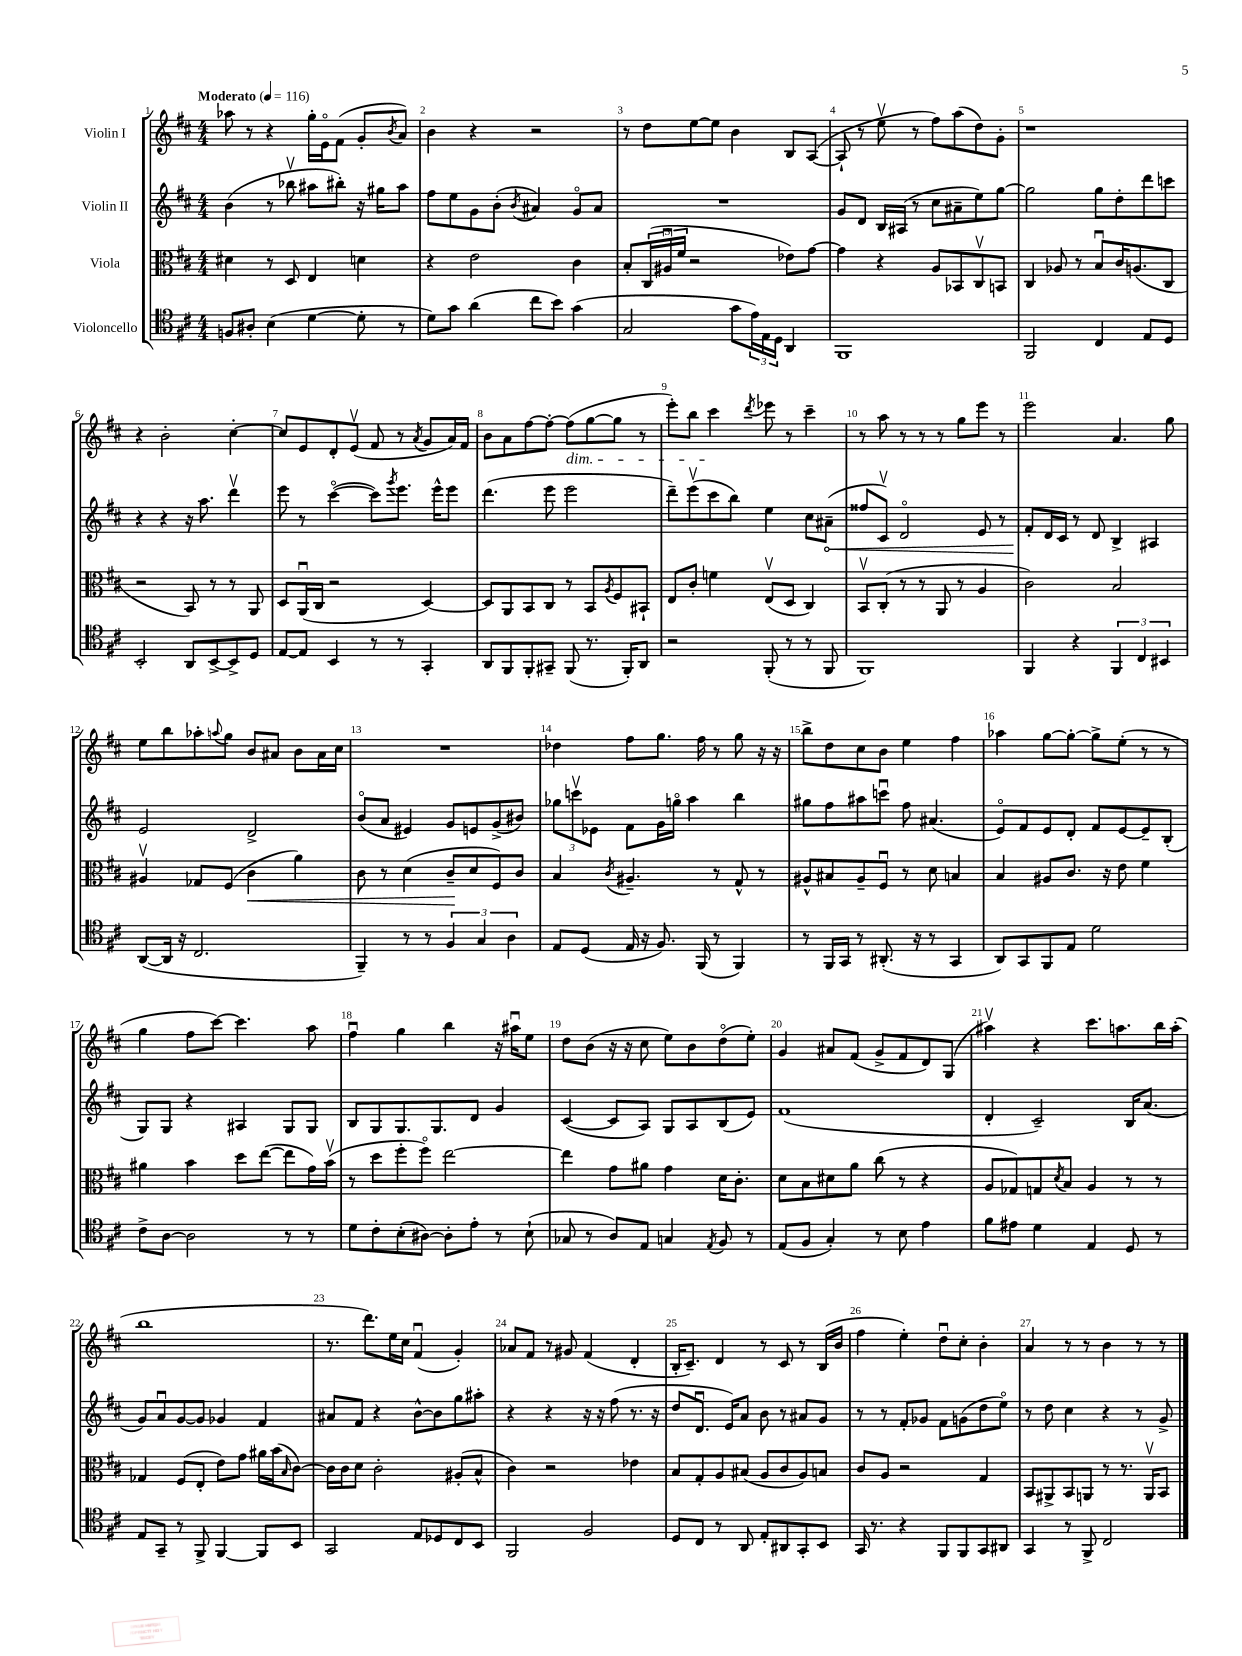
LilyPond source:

<<
\new StaffGroup <<
\new Staff = "s0" \with { instrumentName = "Violin I" } {
    \clef treble \key d \major \numericTimeSignature \time 4/4 \tempo "Moderato" 4 = 116
    aes''8 r8 r4 g''16-. e'16\flageolet fis'8( g'8-. \acciaccatura { b'8 } a'8) |
    b'4 r4 r2 |
    r8 d''8 e''8~ e''8 b'4 b8 a8~( |
    a8-! r8 e''8\upbow r8 fis''8) a''8( d''8) g'8-. |
    r1 |
    r4 b'2-. cis''4~-. |
    cis''8 e'8 d'8-. e'8\upbow( fis'8 r8 \acciaccatura { a'8 } g'8 a'16) fis'16 |
    b'8 a'8 fis''8~ fis''8~-. fis''8\dim( g''8~ g''8 r8 |
    e'''8-.) b''8 cis'''4\! \acciaccatura { d'''8 } ees'''8 r8 cis'''4-- |
    r8 a''8 r8 r8 r8 g''8 e'''8 r8 |
    e'''2 a'4. g''8 |
    e''8 b''8 aes''8-. \appoggiatura { a''8 } g''8 b'8 ais'8 b'8 ais'16 cis''16 |
    R1 |
    des''4 fis''8 g''8. fis''16 r8 g''8 r16 r16 |
    b''8-> d''8 cis''8 b'8 e''4 fis''4 |
    aes''4 g''8~ g''8~-. g''8-> e''8-.( r8 r8 |
    g''4 fis''8 cis'''8~) cis'''4. a''8 |
    fis''4\downbow g''4 b''4 r16 ais''16\downbow e''8 |
    d''8 b'8( r16 r16 cis''8 e''8) b'8 d''8\flageolet( e''8-.) |
    g'4 ais'8 fis'8( g'8-> fis'8 d'8) g8( |
    ais''4\upbow) r4 cis'''8. a''8. b''16 a''16-.( |
    b''1 |
    r8. d'''8.) e''16 cis''16 fis'4\downbow( g'4-.) |
    aes'8 fis'8 r8 gis'8 fis'4( d'4-. |
    b16-. cis'8.--) d'4 r8 cis'8 r8 b16( b'16 |
    fis''4 e''4-.) d''8\downbow cis''8-. b'4-. |
    a'4 r8 r8 b'4 r8 r8 \bar "|." |
}
\new Staff = "s1" \with { instrumentName = "Violin II" } {
    \clef treble \key d \major \numericTimeSignature \time 4/4
    b'4( r8 bes''8\upbow ais''8 bis''8-.) r16 gis''16 ais''8 |
    fis''8 e''8 g'8 b'8-.( \acciaccatura { b'8 } ais'4) g'8\flageolet ais'8 |
    R1 |
    g'8 d'8 b16 ais16( r8 cis''8 ais'8-- e''8) g''8~ |
    g''2 g''8 d''8-. d'''8 c'''8 |
    r4 r4 r16 a''8. d'''4\upbow |
    e'''8 r8 cis'''4~\flageolet( cis'''8) \acciaccatura { g'''8 } e'''8. e'''16-^ e'''8 |
    d'''4.( e'''8 e'''2 |
    d'''8--) e'''8\upbow( cis'''8 b''8) e''4 cis''8 \once \override Hairpin.circled-tip = ##t ais'8--\<( |
    fisis''8 cis'8\upbow) d'2\flageolet e'8 r8 |
    fis'8-.\! d'16 cis'16 r8 d'8 b4-> ais4 |
    e'2 d'2-> |
    b'8\flageolet( a'8 eis'4) g'8 e'8 g'8->( bis'8) |
    \tuplet 3/2 { ges''8 c'''8\upbow ees'8 } fis'8 g'16 g''16\flageolet a''4 b''4 |
    gis''8 fis''8 ais''8 c'''8\downbow fis''8 ais'4.( |
    e'8\flageolet) fis'8 e'8 d'8-. fis'8 e'8~ e'8-- b8-.( |
    g8) g8 r4 ais4 g8 g8 |
    b8 g8 g8. g8. d'8 g'4 |
    cis'4~( cis'8 a8) g8 a8 b8( e'8) |
    fis'1( |
    d'4-. cis'2--) b16 a'8.( |
    g'8) a'8\downbow g'8~ g'8 ges'4 fis'4 |
    ais'8 fis'8 r4 b'8~-^ b'8 g''8 ais''8-. |
    r4 r4 r16 r16 fis''8( r8. r16 |
    d''8 d'8.\downbow e'16) a'8 b'8 r8 ais'8 g'8 |
    r8 r8 fis'8-. ges'8 fis'8 g'8( d''8 e''8\flageolet) |
    r8 d''8 cis''4 r4 r8 g'8-> \bar "|." |
}
\new Staff = "s2" \with { instrumentName = "Viola" } {
    \clef alto \key d \major \numericTimeSignature \time 4/4
    dis'4 r8 d8 e4 d'4 |
    r4 e'2 cis'4 |
    b8-. \tuplet 3/2 { cis16( ais16\downbow fis'16 } r2 ees'8) g'8~ |
    g'4 r4 a8 bes,8 cis8\upbow b,8 |
    cis4 aes8 r8 b8\downbow cis'16 a8.( cis8 |
    r2 b,8) r8 r8 a,8 |
    d8 a,16\downbow( cis16 r2 d4~) |
    d8 a,8 b,8 cis8 r8 b,8 \acciaccatura { a8 } fis8 bis,8-! |
    e8 cis'8-. f'4 e8\upbow( d8 cis4) |
    b,8\upbow cis8-.( r8 r8 a,8 r8 a4 |
    cis'2) b2 |
    ais4\upbow ges8 fis8( cis'4\< a'4) |
    cis'8 r8 d'4( cis'8--\! d'8 fis8) cis'8 |
    b4 \acciaccatura { cis'8 } ais4.-- r8 g8-^ r8 |
    ais8-^ bis8 ais8-- fis8\downbow r8 d'8 b4 |
    b4 ais8 cis'8. r16 e'8 fis'4 |
    ais'4 b'4 d''8 e''8~( e''8 g'16) b'16\upbow( |
    r8 d''8 fis''8-. fis''8\flageolet) e''2~ |
    e''4 g'8 ais'8 g'4 d'16 cis'8.-. |
    d'8 b8 dis'8 a'8 cis''8( r8 r4 |
    a8 ges8) g8 \acciaccatura { d'8 } b8 a4 r8 r8 |
    ges4 fis8( e8-. e'8) g'8 ais'16 b'16( \grace { b16 } cis'8~) |
    cis'16 cis'16 d'8 cis'2-. ais8-.( b8-^ |
    cis'4) r2 ees'4 |
    b8 g8-. a8 bis8( a8 cis'8 a8) b8 |
    cis'8 a8 r2 g4 |
    b,8 ais,8-> b,8 a,8 r8 r8. a,16\upbow b,8 \bar "|." |
}
\new Staff = "s3" \with { instrumentName = "Violoncello" } {
    \clef tenor \key d \major \numericTimeSignature \time 4/4
    f8 ais8-. b4( d'4~ d'8-. r8 |
    d'8) g'8 a'4( cis''8 b'8) g'4( |
    g2 g'8 \tuplet 3/2 { e'16) e16 d16 } a,4 |
    fis,1 |
    fis,2 cis4 e8 d8 |
    b,2-. a,8 b,8~-> b,8-> d8 |
    e8~ e8 b,4 r8 r8 g,4-. |
    a,8 fis,8 fis,8-. gis,8-- fis,8( r8. fis,16-.) a,8 |
    r2 fis,8-.( r8 r8 fis,8 |
    fis,1) |
    fis,4 r4 \tuplet 3/2 { fis,4 cis4 bis,4 } |
    a,8~( a,16 r16 cis2. |
    fis,4--) r8 r8 \tuplet 3/2 { fis4 g4 a4 } |
    e8 d8( e16 r16 fis8.) fis,16( r8 fis,4) |
    r8 fis,16 g,16 r8 ais,8.-.( r16 r8 g,4 |
    a,8) g,8 fis,8 e8 d'2 |
    cis'8-> a8~ a2 r8 r8 |
    d'8 cis'8-. b8-.( ais8~) ais8-. e'8-. r8 b8-!( |
    ges8 r8 a8) e8 g4 \acciaccatura { e8 } fis8 r8 |
    e8( fis8 g4-.) r8 b8 e'4 |
    fis'8 eis'8 d'4 e4 d8 r8 |
    e8 g,8-- r8 fis,8-> fis,4~ fis,8 b,8 |
    g,2 e8 des8 cis8 b,8 |
    fis,2 fis2 |
    d8 cis8 r8 a,8 e8-. ais,8 g,8-. b,8 |
    g,16 r8. r4 fis,8 fis,8 g,8 ais,8 |
    g,4 r8 fis,8-> cis2 \bar "|." |
}
>>
>>
\layout { \context { \Score \override BarNumber.break-visibility = ##(#f #t #t) barNumberVisibility = #all-bar-numbers-visible } }
